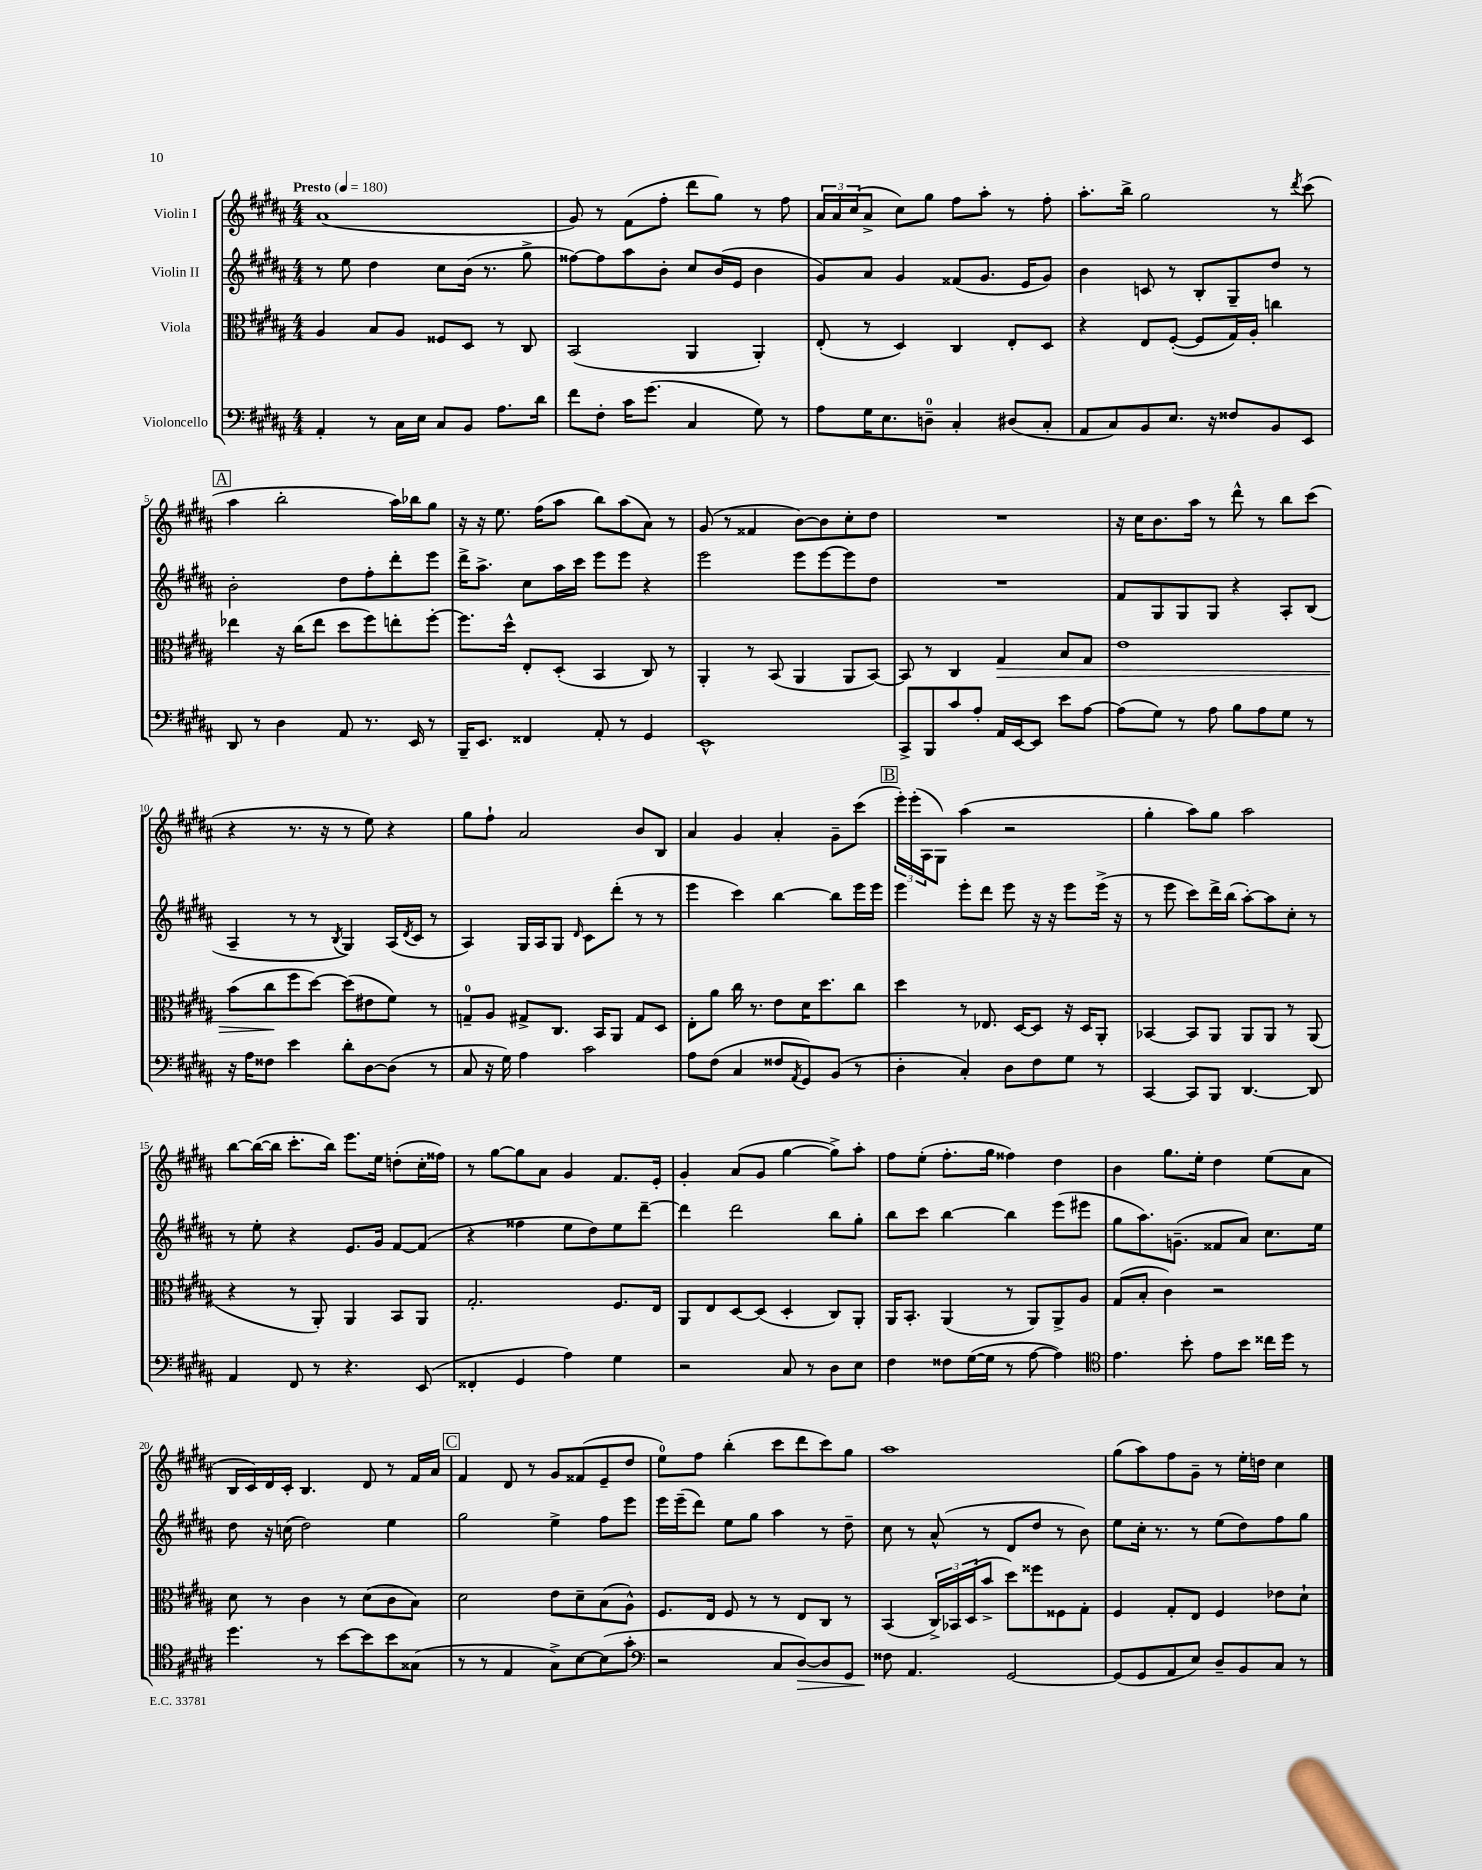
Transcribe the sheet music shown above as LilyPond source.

<<
\new StaffGroup <<
\new Staff = "s0" \with { instrumentName = "Violin I" } {
    \clef treble \key b \major \numericTimeSignature \time 4/4 \tempo "Presto" 4 = 180
    ais'1( |
    gis'8) r8 fis'8( fis''8-. dis'''8 gis''8) r8 fis''8 |
    \tuplet 3/2 { ais'16 ais'16 cis''16( } ais'8-> cis''8) gis''8 fis''8 ais''8-. r8 fis''8-. |
    ais''8.-. b''16-> gis''2 r8 \acciaccatura { dis'''8 } cis'''8( |
    \mark \markup { \box "A" } ais''4 b''2-. ais''16) bes''16 gis''8 |
    r16 r16 e''8. fis''16( ais''8 b''8) ais''8( ais'8) r8 |
    gis'8( r8 fisis'4 b'8~) b'8 cis''8-. dis''8 |
    R1 |
    r16 cis''16 b'8. ais''16 r8 dis'''8-^ r8 b''8 cis'''8( |
    r4 r8. r16 r8 e''8) r4 |
    gis''8 fis''8-! ais'2 b'8 b8 |
    ais'4 gis'4 ais'4-. gis'8-- cis'''8( |
    \mark \markup { \box "B" } \tuplet 3/2 { e'''16-.) e'''16-.( ais16 } gis8) ais''4( r2 |
    gis''4-. ais''8) gis''8 ais''2 |
    b''8~ b''16~( b''16 cis'''8.-. b''16) e'''8. e''16 d''8-.( cis''16-. fisis''16) |
    r8 gis''8~ gis''8 ais'8 gis'4 fis'8. e'16-. |
    gis'4-. ais'8( gis'8 gis''4~ gis''8->) ais''8-. |
    fis''8 e''8-.( fis''8.-. gis''16 fisis''4) dis''4 |
    b'4 gis''8. e''16-. dis''4 e''8( ais'8 |
    b16 cis'16) dis'16 cis'16-. b4. dis'8 r8 fis'16 ais'16 |
    \mark \markup { \box "C" } fis'4 dis'8 r8 gis'8 fisis'8( e'8-- dis''8 |
    e''8-0) fis''8 b''4-.( cis'''8 dis'''8 cis'''8) gis''8 |
    ais''1 |
    gis''8( ais''8) fis''8 gis'8-- r8 e''16-. d''16 cis''4 \bar "|." |
}
\new Staff = "s1" \with { instrumentName = "Violin II" } {
    \clef treble \key b \major \numericTimeSignature \time 4/4
    r8 e''8 dis''4 cis''8 b'16( r8. gis''8-> |
    fisis''8~) fisis''8 ais''8 b'8-. cis''8 b'16( e'16 b'4 |
    gis'8) ais'8 gis'4 fisis'8( gis'8. e'16 gis'8) |
    b'4 c'8 r8 b8-. gis8-- dis''8 r8 |
    \mark \markup { \box "A" } b'2-. dis''8 fis''8-. dis'''8-. e'''8 |
    dis'''16-> ais''8.-> cis''8 ais''16 cis'''16 e'''8 e'''8 r4 |
    e'''2 e'''8 e'''8~ e'''8 dis''8 |
    R1 |
    fis'8 gis8 gis8 gis8 r4 ais8-. b8( |
    ais4-- r8 r8 \acciaccatura { b8 } gis4) ais16( \acciaccatura { dis'8 } cis'16 r8 |
    ais4) gis16 ais16 gis8 \grace { dis'16 } cis'8 dis'''8-.( r8 r8 |
    e'''4 cis'''4) b''4~ b''8 e'''16 e'''16 |
    \mark \markup { \box "B" } e'''4 e'''8-. dis'''8 e'''8 r16 r16 e'''8 e'''16->( r16 |
    r8 e'''8 cis'''8) dis'''16-> b''16( ais''8~-.) ais''8 cis''8-. r8 |
    r8 e''8-. r4 e'8. gis'16 fis'8~ fis'8( |
    r4 fisis''4 e''8 dis''8) e''8 dis'''8~-- |
    dis'''4 dis'''2 b''8 gis''8-. |
    b''8 cis'''8 b''4~ b''4 e'''8( eis'''8 |
    gis''8 ais''8.) g'8.--( fisis'8 ais'8) cis''8. e''16 |
    dis''8 r16 c''16( dis''2) e''4 |
    \mark \markup { \box "C" } gis''2 e''4-> fis''8 e'''8 |
    e'''16 e'''16--( dis'''8) e''8 gis''8 ais''4 r8 dis''8-- |
    cis''8 r8 ais'8-^( r8 dis'8 dis''8 r8 b'8) |
    e''8 cis''16-. r8. r8 e''8( dis''8) fis''8 gis''8 \bar "|." |
}
\new Staff = "s2" \with { instrumentName = "Viola" } {
    \clef alto \key b \major \numericTimeSignature \time 4/4
    ais4 b8 ais8 fisis8 dis8 r8 cis8 |
    b,2( ais,4 ais,4-.) |
    e8-.( r8 dis4) cis4 e8-. dis8 |
    r4 e8 fis8~-.( fis8 gis16) ais16-. c''4 |
    \mark \markup { \box "A" } ees''4 r16 cis''16( ees''8 dis''8 fis''8) e''8-. fis''8~-. |
    fis''8. dis''16-^ e8-. dis8-.( b,4 cis8) r8 |
    ais,4-. r8 b,8( ais,4 ais,8 b,8~) |
    b,8 r8 cis4 gis4\> b8 gis8 |
    e'1 |
    b'8( cis''8\! fis''8 dis''8~) dis''8( eis'8 fis'8) r8 |
    g8-0-- ais8 gis8-> cis8. b,16 ais,8 gis8 dis8 |
    e8-. ais'8 cis''16 r8. e'8 dis'16 dis''8. cis''8 |
    \mark \markup { \box "B" } dis''4 r8 ees8. dis16~ dis8 r16 dis16 ais,8-. |
    bes,4~ bes,8 ais,8 ais,8 ais,8 r8 ais,8( |
    r4 r8 ais,8-.) ais,4 b,8 ais,8 |
    gis2.-. fis8. e16 |
    ais,8 e8 dis8~ dis8( dis4-. cis8) ais,8-. |
    ais,16 b,8.-. ais,4( r8 ais,8) ais,8-> ais8 |
    gis8( b8-. cis'4) r2 |
    dis'8 r8 cis'4 r8 dis'8( cis'8 b8) |
    \mark \markup { \box "C" } dis'2 e'8 dis'8-- b8( ais8-^) |
    fis8. e16 fis8 r8 r8 e8 cis8 r8 |
    b,4( \tuplet 3/2 { cis16->) bes,16 dis16( } b'8-> dis''8) fisis''8 fisis8 gis8-. |
    fis4 gis8-. e8 fis4 ees'8 dis'8-! \bar "|." |
}
\new Staff = "s3" \with { instrumentName = "Violoncello" } {
    \clef bass \key b \major \numericTimeSignature \time 4/4
    ais,4-. r8 cis16 e16 cis8 b,8 ais8. dis'16 |
    fis'8 fis8-. cis'16 gis'8.( cis4 gis8) r8 |
    ais8 gis16 e8. d8-0-- cis4-. dis8( cis8-. |
    ais,8 cis8) b,8 e8. r16 fisis8 b,8 e,8 |
    \mark \markup { \box "A" } dis,8 r8 dis4 ais,8 r8. e,16 r8 |
    b,,16-- e,8. fisis,4 ais,8-. r8 gis,4 |
    e,1-^ |
    cis,8-> b,,8 cis'8 ais8-. ais,16 e,16~ e,8 e'8 ais8~ |
    ais8( gis8) r8 ais8 b8 ais8 gis8 r8 |
    r16 ais16 fisis8 e'4 dis'8-. dis8~ dis8( r8 |
    cis8 r16 gis16) ais4 cis'2 |
    ais8 fis8( cis4 fisis8 \acciaccatura { ais,8 } gis,8) b,8( r8 |
    \mark \markup { \box "B" } dis4-. cis4-.) dis8 fis8 gis8 r8 |
    cis,4~ cis,8 b,,8 dis,4.~ dis,8 |
    ais,4 fis,8 r8 r4. e,8( |
    fisis,4-. gis,4 ais4) gis4 |
    r2 cis8 r8 dis8 e8 |
    fis4 fisis8 gis16~( gis16 r8 ais8~ ais4) |
    \clef tenor e'4. b'8-. e'8 b'8 cisis''16 dis''16 r8 |
    dis''4. r8 b'8~ b'8 b'8 gisis8( |
    \mark \markup { \box "C" } r8 r8 e4 gis8->) b8~ b8( gis'8-. |
    \clef bass r2 cis8 dis8~\>) dis8 gis,8 |
    fisis8\! ais,4. gis,2~ |
    gis,8( gis,8 ais,8 e8) dis8-- b,8 cis8 r8 \bar "|." |
}
>>
>>
